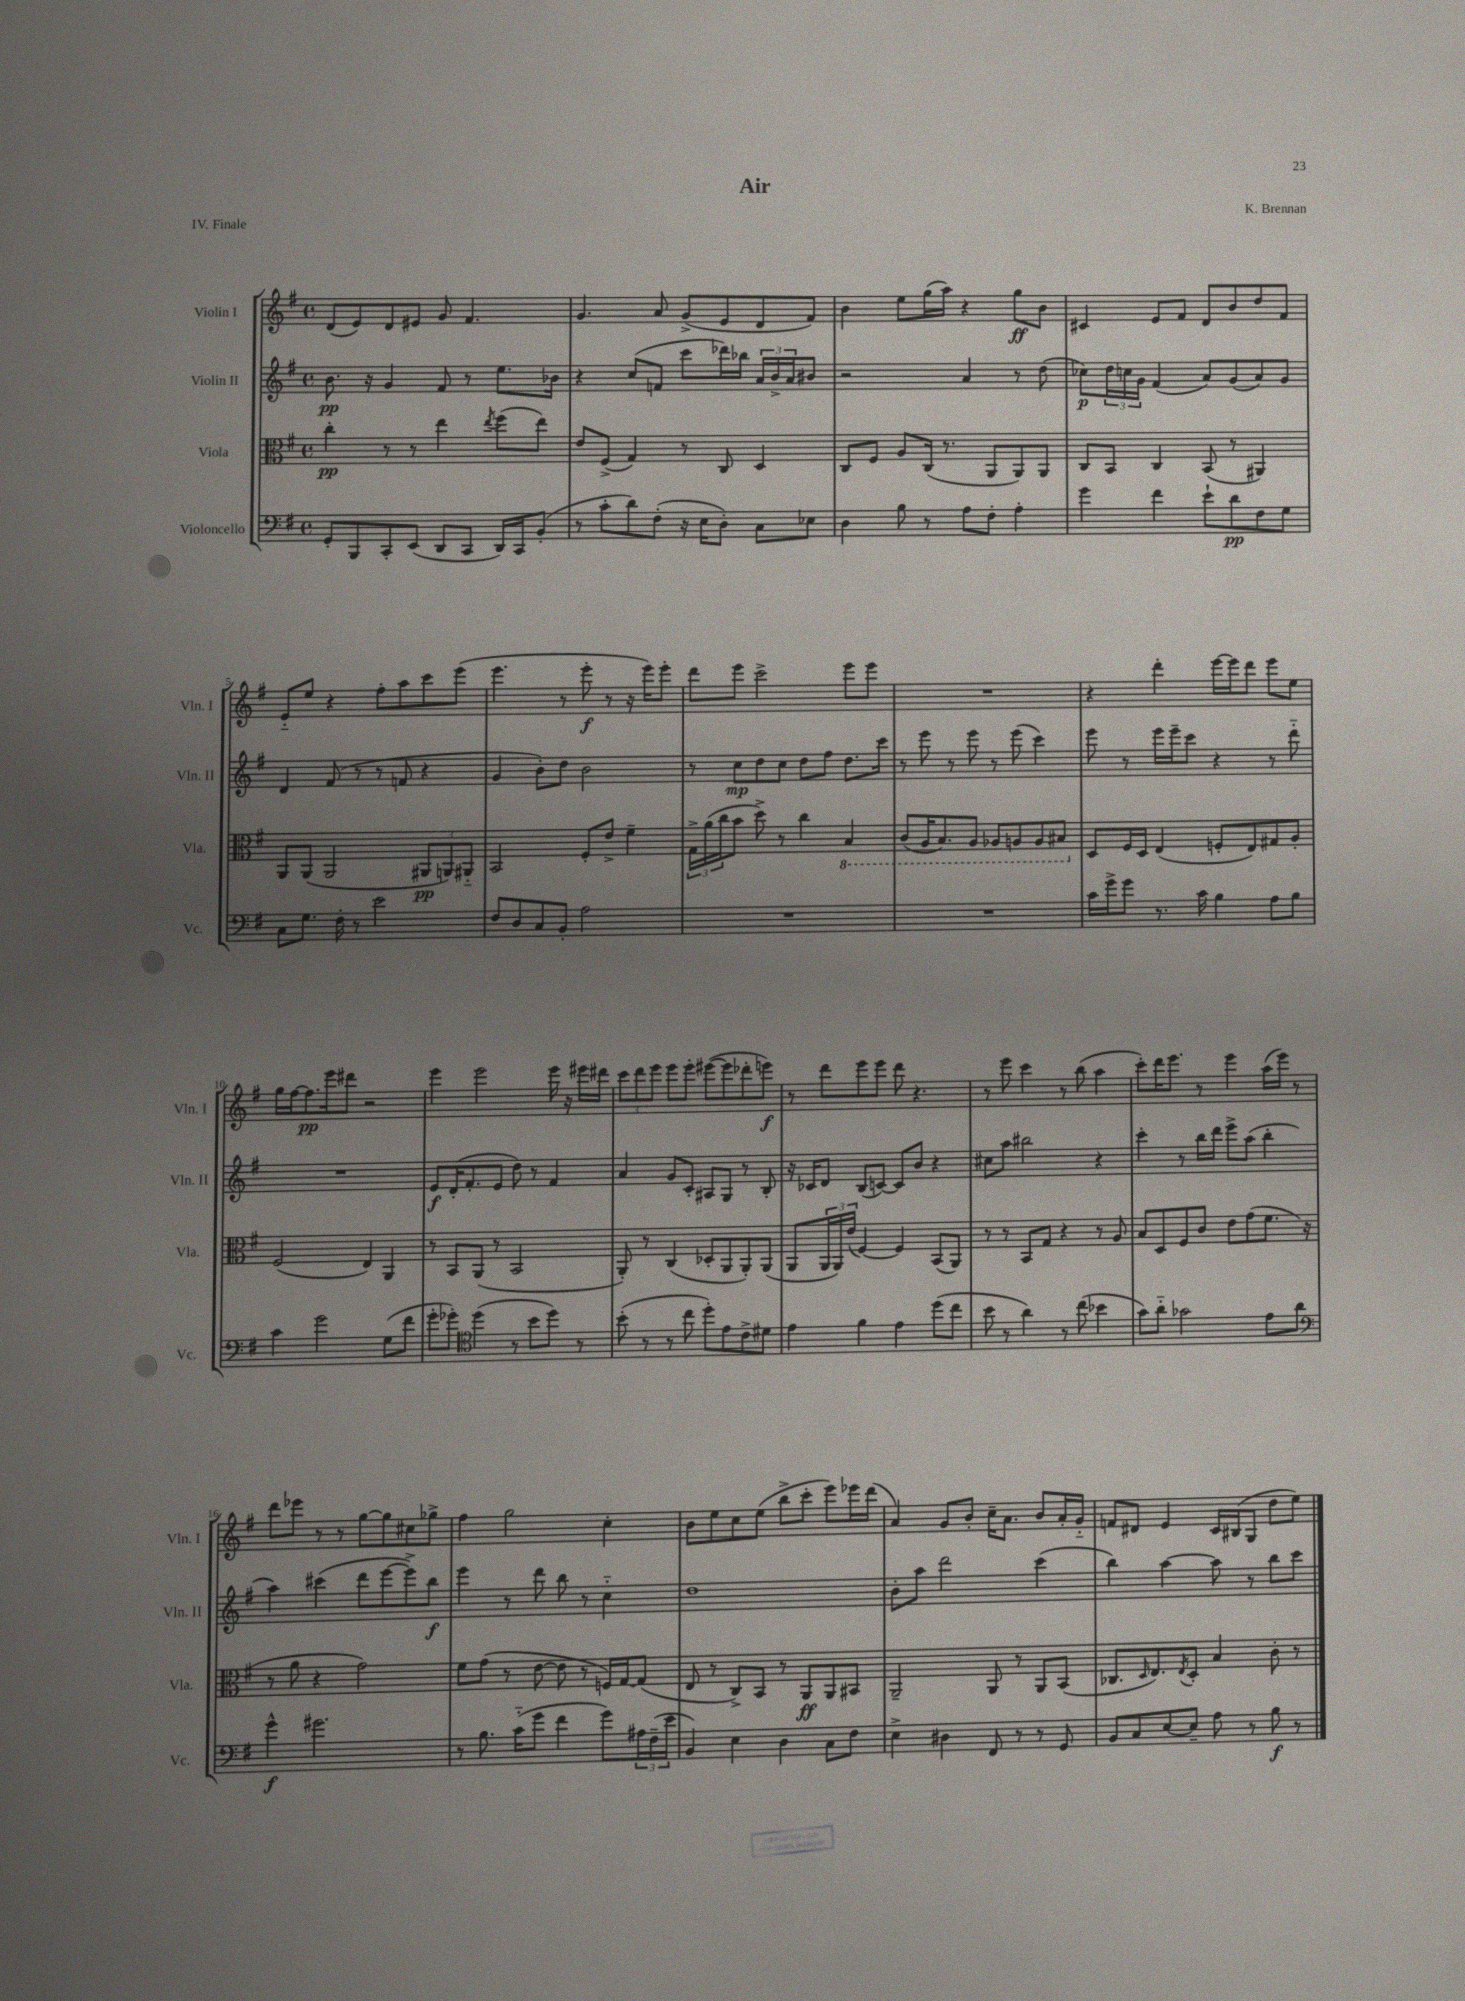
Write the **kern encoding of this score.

**kern	**dynam	**kern	**dynam	**kern	**dynam	**kern	**dynam
*part4	*part4	*part3	*part3	*part2	*part2	*part1	*part1
*staff4	*staff4	*staff3	*staff3	*staff2	*staff2	*staff1	*staff1
*I"Violoncello	*	*I"Viola	*	*I"Violin II	*	*I"Violin I	*
*I'Vc.	*	*I'Vla.	*	*I'Vln. II	*	*I'Vln. I	*
*clefF4	*	*clefC3	*	*clefG2	*	*clefG2	*
*k[f#]	*	*k[f#]	*	*k[f#]	*	*k[f#]	*
*M4/4	*	*M4/4	*	*M4/4	*	*M4/4	*
*met(c)	*	*met(c)	*	*met(c)	*	*met(c)	*
=1	=1	=1	=1	=1	=1	=1	=1
8GG'/L	.	4cc'\	pp	8.b\	pp	(8d/L	.
8BBB/	.	.	.	.	.	8e/)	.
.	.	.	.	16r	.	.	.
8CC'/	.	8r	.	4g/	.	8d/	.
(8EE/J	.	8r	.	.	.	8e#X/J	.
8DD/L	.	4ee\	.	8f#/	.	8g/	.
8CC/J	.	.	.	8r	.	4.f#/	.
.	.	8qee/	.	.	.	.	.
16DD/LL)	.	(8ff#\L	.	8.ee\L	.	.	.
16CC/J	.	.	.	.	.	.	.
(8BB'/J	.	8ee\J)	.	.	.	.	.
.	.	.	.	16b-X\Jk	.	.	.
=2	=2	=2	=2	=2	=2	=2	=2
8r	.	8e/L	.	4r	.	4.g/	.
8c'\L	.	(8F#^/J	.	.	.	.	.
8d\)	.	4G/)	.	(8cc/L	.	.	.
(8F#'\J	.	.	.	8fn/J	.	8a/	.
16r	.	8r	.	8ccc\L	.	(8g^/L	.
16E\KL	.	.	.	.	.	.	.
8D'\J)	.	8C/	.	16ddd-X\L)	.	8e/	.
.	.	.	.	16bb-X\JJ	.	.	.
8C\L	.	4D/	.	24a/LL	.	8d/	.
.	.	.	.	24b^/	.	.	.
.	.	.	.	24a/J	.	.	.
8E-X\J	.	.	.	8b#X/J	.	8f#/J)	.
=3	=3	=3	=3	=3	=3	=3	=3
4D\	.	8C/L	.	2r	.	4b\	.
.	.	8F#/J	.	.	.	.	.
8B\	.	8A/L	.	.	.	8ee\L	.
8r	.	(16C/Jk	.	.	.	(16gg\L	.
.	.	8.r	.	.	.	16aa\JJ)	.
8A\L	.	.	.	4a/	.	4r	.
8F#'\J	.	8AA/L	.	.	.	.	.
4A'\	.	8AA/)	.	8r	.	8gg\L	ff
.	.	8AA/J	.	(8dd\	.	8b\J	.
=4	=4	=4	=4	=4	=4	=4	=4
4g\	.	8C/L	.	8cc-X\L)	p	4c#X/	.
.	.	8BB/J	.	24dd\L	.	.	.
.	.	.	.	24ccn\	.	.	.
.	.	.	.	24g\JJ	.	.	.
4f#\	.	4C/	.	(4f#/	.	8e/L	.
.	.	.	.	.	.	8f#/J	.
8e`\L	.	(8BB/	.	8a/L)	.	8d/L	.
8d\	pp	8r	.	(8g/	.	8b/	.
8F#\	.	4AA#X/)	.	8a/)	.	8dd/	.
8G\J	.	.	.	8g/J	.	8f#/J	.
!!LO:LB:g=z
=5	=5	=5	=5	=5	=5	=5	=5
8C\L	.	8AA/L	.	4d/	.	8e/L	.
8.G\J	.	(8AA/J	.	.	.	8ee/J	.
.	.	2AA/	.	(8f#/	.	4r	.
16F#'\	.	.	.	.	.	.	.
8r	.	.	.	8r	.	.	.
2e\	.	.	.	8r	.	8ff#'\L	.
.	.	.	.	8fn/	.	8aa\	.
.	.	12AA#X/L	pp	4r	.	8ccc\	.
.	.	12AAn/)	.	.	.	.	.
.	.	.	.	.	.	(8eee\J	.
.	.	12AA#X/J	.	.	.	.	.
=6	=6	=6	=6	=6	=6	=6	=6
8F#/L	.	2BB/	.	4g/	.	4.eee\	.
8D/	.	.	.	.	.	.	.
8C/	.	.	.	8b'\L)	.	.	.
8BB'/J	.	.	.	8dd\J	.	8r	.
2A\	.	8F#'/L	.	2b\	.	8eee'\	f
.	.	8e^/J	.	.	.	8r	.
.	.	4f#~\	.	.	.	16r	.
.	.	.	.	.	.	16eee\KL)	.
.	.	.	.	.	.	8eee'\J	.
=7	=7	=7	=7	=7	=7	=7	=7
1r	.	24G^\LL	.	8r	.	8ddd\L	.
.	.	(24a\	.	.	.	.	.
.	.	24cc\J	.	.	.	.	.
.	.	8b\J	.	8cc\L	mp	8eee\J	.
.	.	8dd^\)	.	8dd\	.	2ccc^\	.
.	.	8r	.	8cc\J	.	.	.
.	.	4cc\	.	8dd\L	.	.	.
.	.	.	.	8ff#\J	.	.	.
*	*	*8ba	*	*	*	*	*
.	.	4BB/	.	8.dd\L	.	8eee\L	.
.	.	.	.	.	.	8eee\J	.
.	.	.	.	16ccc\Jk	.	.	.
=8	=8	=8	=8	=8	=8	=8	=8
1r	.	(8C/L	.	8r	.	1r	.
.	.	16AA/K	.	8eee\	.	.	.
.	.	8.BB/)	.	.	.	.	.
.	.	.	.	8r	.	.	.
.	.	8AA/J	.	8eee\	.	.	.
.	.	8AA-X/L	.	8r	.	.	.
.	.	8AAn/	.	(8eee\	.	.	.
.	.	8AA/	.	4ccc\)	.	.	.
.	.	8BB#X/J	.	.	.	.	.
=9	=9	=9	=9	=9	=9	=9	=9
*	*	*X8ba	*	*	*	*	*
16c\LL	.	8D/L	.	8eee\	.	4r	.
16g^\J	.	.	.	.	.	.	.
8g\J	.	16F#/L	.	8r	.	.	.
.	.	16D/JJ	.	.	.	.	.
8.r	.	(4E/	.	16eee\LL	.	4ddd'\	.
.	.	.	.	16eee~\J	.	.	.
.	.	.	.	8ccc\J	.	.	.
16c\	.	.	.	.	.	.	.
4B\	.	8Fn'/L	.	4r	.	[16eee\LL	.
.	.	.	.	.	.	16eee\J]	.
.	.	8E/)	.	.	.	8ddd\J	.
8A\L	.	8G#X/	.	8r	.	8eee\L	.
8B\J	.	8A'/J	.	8ddd\	.	8ee\J	.
!!LO:LB:g=z
=10	=10	=10	=10	=10	=10	=10	=10
4c\	.	(2F#/	.	1r	.	16gg\LL	.
.	.	.	.	.	.	[16ff#\J	.
.	.	.	.	.	.	8.ff#\]	pp
2g\	.	.	.	.	.	.	.
.	.	.	.	.	.	16eee\k	.
.	.	.	.	.	.	8ddd#X\J	.
.	.	4E/)	.	.	.	2r	.
(8G\L	.	4AA/	.	.	.	.	.
8f#\J	.	.	.	.	.	.	.
=11	=11	=11	=11	=11	=11	=11	=11
8g'\L	.	8r	.	8e/L	f	4eee\	.
8g-X'\J)	.	8BB/L	.	(16d'/K	.	.	.
.	.	.	.	8.f#'/	.	.	.
*clefC4	*	*	*	*	*	*	*
(4dd\	.	(8AA/J	.	.	.	2eee\	.
.	.	8r	.	8e/J	.	.	.
8r	.	2BB/	.	8dd\)	.	.	.
8b\L	.	.	.	8r	.	.	.
8dd\J)	.	.	.	4f#/	.	16eee\	.
.	.	.	.	.	.	16r	.
8r	.	.	.	.	.	16eee#X\LL	.
.	.	.	.	.	.	16ddd#X\JJ	.
=12	=12	=12	=12	=12	=12	=12	=12
(8b'\	.	8AA'/)	.	4a/	.	12ccc\L	.
.	.	.	.	.	.	12ddd\	.
8r	.	8r	.	.	.	.	.
.	.	.	.	.	.	12eee\J	.
8r	.	(4C/	.	8g/L	.	8eee\L	.
8cc\	.	.	.	8c'/J	.	8eee'\J	.
8dd'\L)	.	8D-X'/L	.	8A#X/L	.	([8eee#X\L	.
8e\	.	8AA/	.	8G/J	.	8eee#\]	.
8c^\	.	8AA'/)	.	8r	.	8ddd-X'\	.
8d#X\J	.	(8AA/J	.	8B'/	.	8eeen\J)	f
=13	=13	=13	=13	=13	=13	=13	=13
4e\	.	8AA/L	.	16r	.	8r	.
.	.	.	.	16c-X/KL	.	.	.
.	.	24AA/L	.	8d/J	.	8ddd\L	.
.	.	24AA/)	.	.	.	.	.
.	.	(24e/JJ	.	.	.	.	.
4f#\	.	[4F#/)	.	(8B/L	.	8eee\	.
.	.	.	.	[8cn/J)	.	8eee\J	.
4e\	.	4F#/]	.	8c/L]	.	8ddd\	.
.	.	.	.	8b/J	.	4.r	.
(8dd\L	.	(8BB/L	.	4r	.	.	.
8cc\J	.	8AA/J)	.	.	.	.	.
=14	=14	=14	=14	=14	=14	=14	=14
8b\	.	8r	.	8cc#X\L	.	8r	.
8r	.	8r	.	8aa\J	.	8eee\	.
4a\)	.	8BB/L	.	2bb#X\	.	4ccc\	.
.	.	8G/J	.	.	.	.	.
8r	.	4r	.	.	.	8r	.
(8cc\	.	.	.	.	.	(8bb\	.
4b-X\	.	8r	.	4r	.	4aa\	.
.	.	8A/	.	.	.	.	.
=15	=15	=15	=15	=15	=15	=15	=15
8g\L)	.	8B/L	.	4ccc'\	.	8ccc'\L)	.
8a\J	.	8D/	.	.	.	16ddd\K	.
.	.	.	.	.	.	8.eee\J	.
2g-X\	.	8F#/	.	8r	.	.	.
.	.	8c/J	.	16bb\LL	.	8r	.
.	.	.	.	16ddd\JJ	.	.	.
.	.	8e\L	.	8eee^\L	.	4eee\	.
.	.	(8g\	.	(8aa\J	.	.	.
8e\L	.	8.f#\J	.	4bb'\	.	(16aa\LL	.
.	.	.	.	.	.	16eee\JJ)	.
8a\J	.	.	.	.	.	8r	.
.	.	16r	.	.	.	.	.
!!LO:LB:g=z
=16	=16	=16	=16	=16	=16	=16	=16
*clefF4	*	*	*	*	*	*	*
4g^^\	f	8r	.	4aa\)	.	8ddd\L	.
.	.	8a\	.	.	.	8eee-X\J	.
2.g#X\	.	4r	.	(4ccc#X\	.	8r	.
.	.	.	.	.	.	8r	.
.	.	2g\)	.	8ddd\L	.	[8gg\L	.
.	.	.	.	[8eee\	.	8gg\]	.
.	.	.	.	8eee^\])	.	8cc#X\	.
.	.	.	.	8bb\J	f	8gg-X^\J	.
=17	=17	=17	=17	=17	=17	=17	=17
8r	.	8f#\L	.	4eee\	.	4ff#\	.
8.B\	.	(8g\J	.	.	.	.	.
.	.	8r	.	8r	.	2gg\	.
(16c\KL	.	.	.	.	.	.	.
8g\J	.	[8e\	.	8ddd\	.	.	.
4f#\	.	8e\]	.	8bb\	.	.	.
.	.	8r	.	8r	.	.	.
8g\L)	.	16Fn/LL)	.	4cc\	.	4cc'\	.
.	.	[16G/J	.	.	.	.	.
24A#X\L	.	(8G/J]	.	.	.	.	.
(24F#~\	.	.	.	.	.	.	.
24e\JJ	.	.	.	.	.	.	.
=18	=18	=18	=18	=18	=18	=18	=18
4BB/)	.	8E/	.	1dd	.	8b\L	.
.	.	8r	.	.	.	8ee\	.
4E\	.	8C^/L)	.	.	.	8cc\	.
.	.	8BB/J	.	.	.	(8ee\J	.
4D\	.	8r	.	.	.	8bb^\L	.
.	.	8AA/L	ff	.	.	8ccc'\J	.
8C\L	.	8AA/	.	.	.	8eee\L)	.
8F#\J	.	8BB#X/J	.	.	.	16eee-X\L	.
.	.	.	.	.	.	(16ddd\JJ	.
=19	=19	=19	=19	=19	=19	=19	=19
4E^\	.	2AA~/	.	8b'\L	.	4a/)	.
.	.	.	.	8aa\J	.	.	.
4D#X\	.	.	.	2ddd\	.	8g/L	.
.	.	.	.	.	.	8b'/J	.
8FF#/	.	8AA/	.	.	.	16cc~\KL	.
.	.	.	.	.	.	8.a\J	.
8r	.	8r	.	.	.	.	.
8r	.	8AA/L	.	(4ccc\	.	8b/L	.
8GG/	.	(8BB/J	.	.	.	16a'/L	.
.	.	.	.	.	.	16g/JJ	.
=20	=20	=20	=20	=20	=20	=20	=20
8BB/L	.	8.C-X/L	.	4bb\)	.	8fn/L	.
8C/	.	.	.	.	.	8d#X/J	.
.	.	16qqD/	.	.	.	.	.
.	.	8.E/)	.	.	.	.	.
[8E/	.	.	.	[4aa\	.	4e/	.
.	.	8qE/	.	.	.	.	.
8E~/J]	.	8D'/J	.	.	.	.	.
8A\	.	4B/	.	8aa\]	.	16c/LL	.
.	.	.	.	.	.	(16B#X/J	.
8r	.	.	.	8r	.	8G/J	.
8B\	f	8c'\	.	8bb\L	.	8dd\L	.
8r	.	8r	.	8ccc\J	.	8ee\J)	.
==	==	==	==	==	==	==	==
*-	*-	*-	*-	*-	*-	*-	*-
